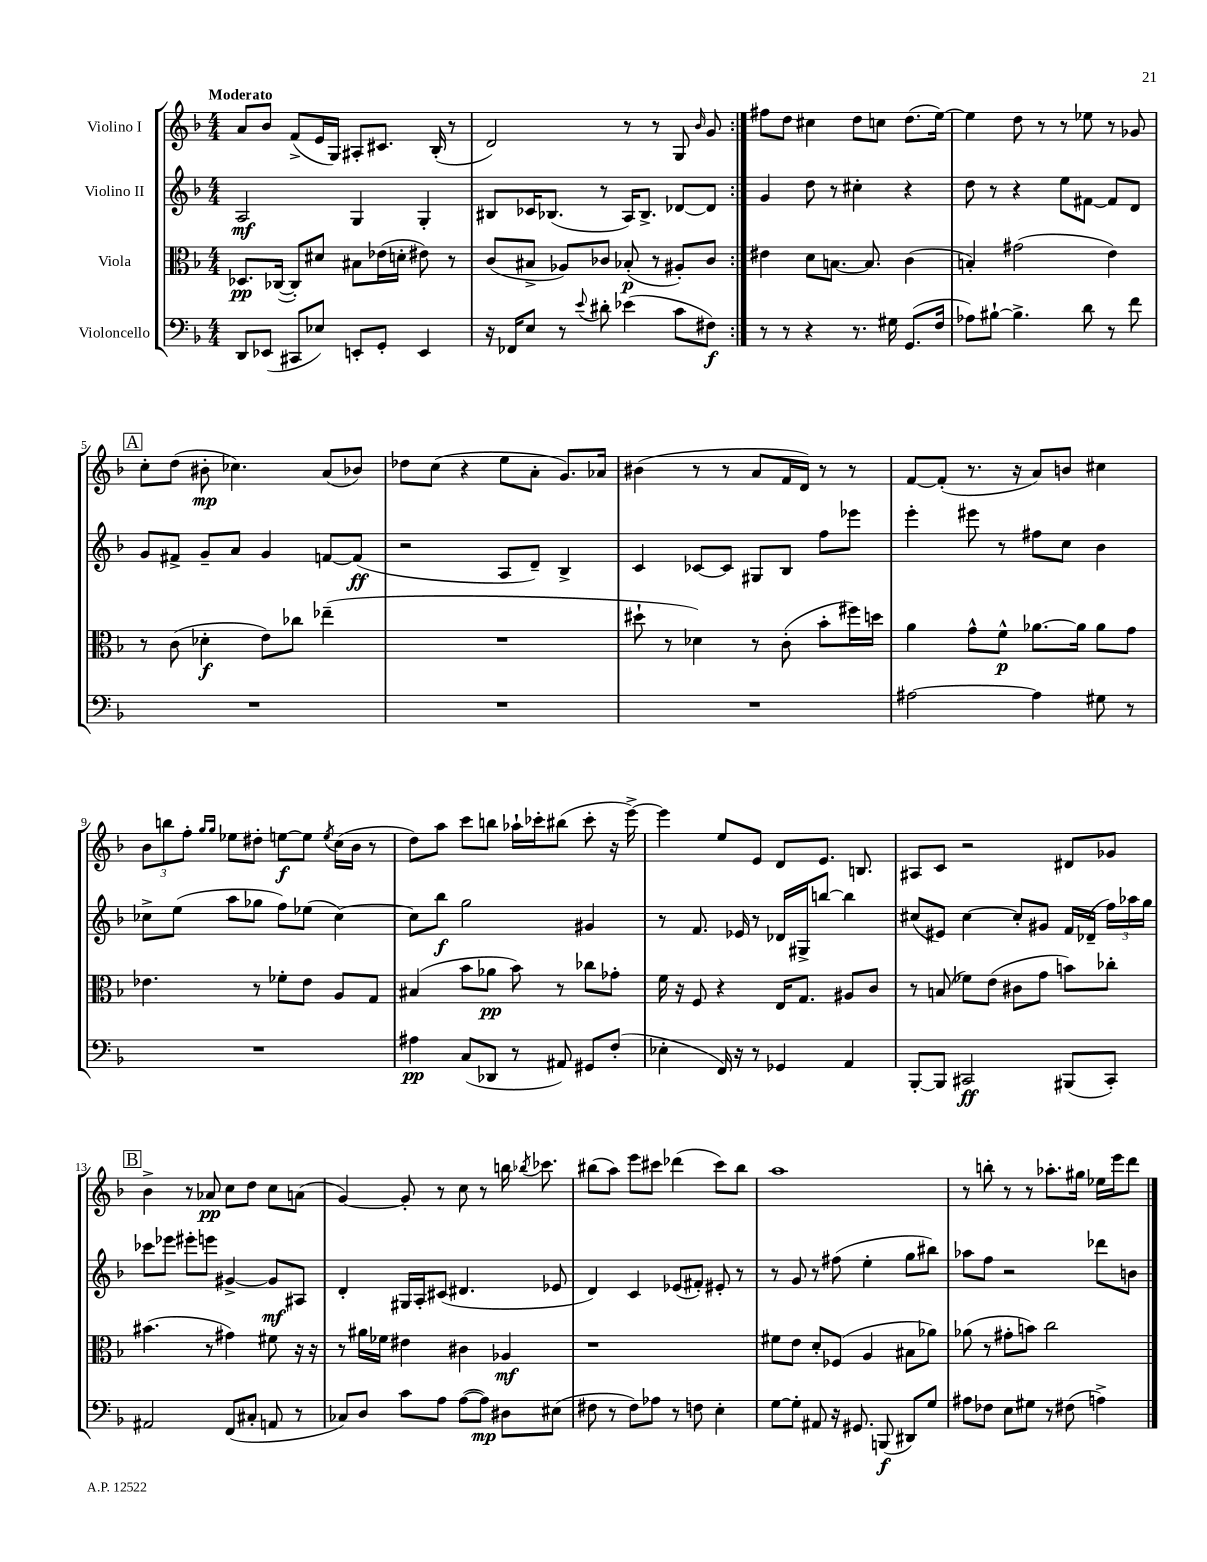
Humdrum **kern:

**kern	**kern	**kern	**kern
*staff4	*staff3	*staff2	*staff1
*clefF4	*clefC3	*clefG2	*clefG2
*k[b-]	*k[b-]	*k[b-]	*k[b-]
*M4/4	*M4/4	*M4/4	*M4/4
8DD	8.D-	2A	8a
(8EE-	.	.	8b-
.	([16C-	.	.
8CC#	8C-'])	.	(8f^
8E-)	8d#	.	16e
.	.	.	16G)
8EE'	8B#	4G	8A#'
8GG'	(16e-	.	8.c#
.	16d'	.	.
4EE	8e#)	4G'	.
.	.	.	(16B-'
.	8r	.	8r
=	=	=	=
16r	(8c	8B#	2d)
16FF-	.	.	.
8E	8B#^	16c-	.
.	.	(8.B-	.
8r	8A-)	.	.
8qqe	.	.	.
8d#'	8c-	8r	.
(4e-	(8B-'	16A)	8r
.	.	8.B-^	.
.	8r	.	8r
8c	8A#')	[8d-	8G
.	.	.	16qqb-
8F#)	8c-	8d-]	8g
=:|!	=:|!	=:|!	=:|!
8r	4e#	4g	8ff#
8r	.	.	8dd
4r	8d	8dd	4cc#
.	[8.B	8r	.
8.r	.	4cc#'	8dd
.	8.B]	.	.
.	.	.	8cc
16G#	.	.	.
(8.GG	(4c	4r	(8.dd
16F	.	.	[16ee)
=	=	=	=
8A-)	4B')	8dd	4ee]
[8B#`	.	8r	.
4.B#^]	(2g#	4r	8dd
.	.	.	8r
.	.	8ee	8r
8d	.	[8f#	8ee-
8r	4e)	8f#]	8r
8f	.	8d	8g-
=	=	=	=
1r	8r	8g	8cc'
.	(8c	8f#^	(8dd
.	4d-'	8g~	8b#'
.	.	8a	4.cc-)
.	8e)	4g	.
.	8cc-	.	.
.	(4ee-~	[8f	(8a
.	.	(8f]	8b-)
=	=	=	=
1r	1r	2r	8dd-
.	.	.	(8cc
.	.	.	4r
.	.	8A	8ee
.	.	8d~)	8a'
.	.	4B-^	8.g)
.	.	.	16a-
=	=	=	=
1r	8dd#`	4c	(4b#
.	8r	.	.
.	4d-)	[8c-	8r
.	.	8c-]	8r
.	8r	8G#	8a
.	(8c'	8B-	16f
.	.	.	16d)
.	8b-'	8ff	8r
.	16ff#)	8eee-	8r
.	16dd	.	.
=	=	=	=
[2A#	4a	4eee'	[8f
.	.	.	(8f']
.	8g^^	8eee#	8.r
.	8f^^	8r	.
.	.	.	16r
4A#]	[8.a-	8ff#	8a)
.	.	8cc	8b
.	16a-]	.	.
8G#	8a-	4b-	4cc#
8r	8g	.	.
=	=	=	=
1r	4.e-	8cc-^	12b-
.	.	.	12bb
.	.	(8ee	.
.	.	.	12ff'
.	.	.	16qqgg
.	.	.	16qqgg
.	.	8aa	8ee-
.	8r	8gg-	8dd#'
.	8f-'	8ff)	[8ee
.	8e-	(8ee-	8ee]
.	.	.	8qee
.	8A	[4cc-)	(16cc
.	.	.	16b-
.	8G	.	8r
=	=	=	=
4A#	(4B#	8cc-]	8dd)
.	.	8bb-	8aa
(8C	8b-	2gg	8ccc
8DD-	8a-	.	8bb
8r	8b-)	.	16aa-`
.	.	.	16ccc-'
8AA#)	8r	.	(8bb#
8GG#	8cc-	4g#	8ccc-'
(8F'	8g-'	.	16r
.	.	.	[16eee^)
=	=	=	=
4E-'	16f	8r	4eee]
.	16r	.	.
.	8F	8.f	.
16FF)	4r	.	8ee
16r	.	16e-	.
8r	.	8r	8e
4GG-	16E	16d-	8d
.	8.G	16G#^	.
.	.	[8bb	8.e
4AA	8A#	4bb]	.
.	.	.	8.B
.	8c	.	.
=	=	=	=
[8BBB-'	8r	(8cc#	8A#
8BBB-]	(8B	8e#)	8c
2CC#	8f-)	[4cc#	2r
.	(8e	.	.
.	8c#	8cc#']	.
.	8g	8g#	.
(8BBB#	8b)	16f	8d#
.	.	(16d-~	.
8CC#')	8cc-'	24ff)	8g-
.	.	24aa-	.
.	.	24gg	.
=	=	=	=
2AA#	(4.b#	8ccc-	4b-^
.	.	8eee-	.
.	.	8eee#'	8r
.	8r	8eee	8a-
(8FF	4g#)	[4g#^	8cc
8C#'	.	.	8dd
8AA	8f#	8g#]	8cc
8r	16r	8A#	(8a
.	16r	.	.
=	=	=	=
8C-)	8r	4d'	[4g)
8D	16a#	.	.
.	16f-	.	.
8c	4e#	16G#	8g']
.	.	16A'	.
8A	.	(8c#	8r
([8A	4c#	4.d#	8cc
8A])	.	.	8r
8D#	4A-	.	16bb
.	.	.	8qbb-
.	.	.	8.ccc-
(8E#	.	8e-	.
=	=	=	=
8F#	1r	4d)	(8bb#
8r	.	.	8aa)
8F#)	.	4c	8eee
8A-	.	.	8ccc#
8r	.	(8e-	(4ddd-
8F	.	8f#')	.
4E'	.	8e#'	8ccc#)
.	.	8r	8bb#
=	=	=	=
[8G	8f#	8r	1aa
8G']	8e	8g	.
8AA#	8d'	8r	.
16r	(8F-	(8ff#	.
8.GG#	.	.	.
.	4A	4ee'	.
(8BBB	.	.	.
8DD#)	8B#	8gg	.
8G	8a-)	8bb#)	.
=	=	=	=
8A#	(8a-	8aa-	8r
8F-	8r	8ff	8bb'
8E	8g#'	2r	8r
8G#	8b)	.	8r
8r	2cc	.	8.aa-'
(8F#	.	.	.
.	.	.	16gg#
4A^)	.	8ddd-	16ee-
.	.	.	16eee
.	.	8b	8ddd
==	==	==	==
*-	*-	*-	*-
